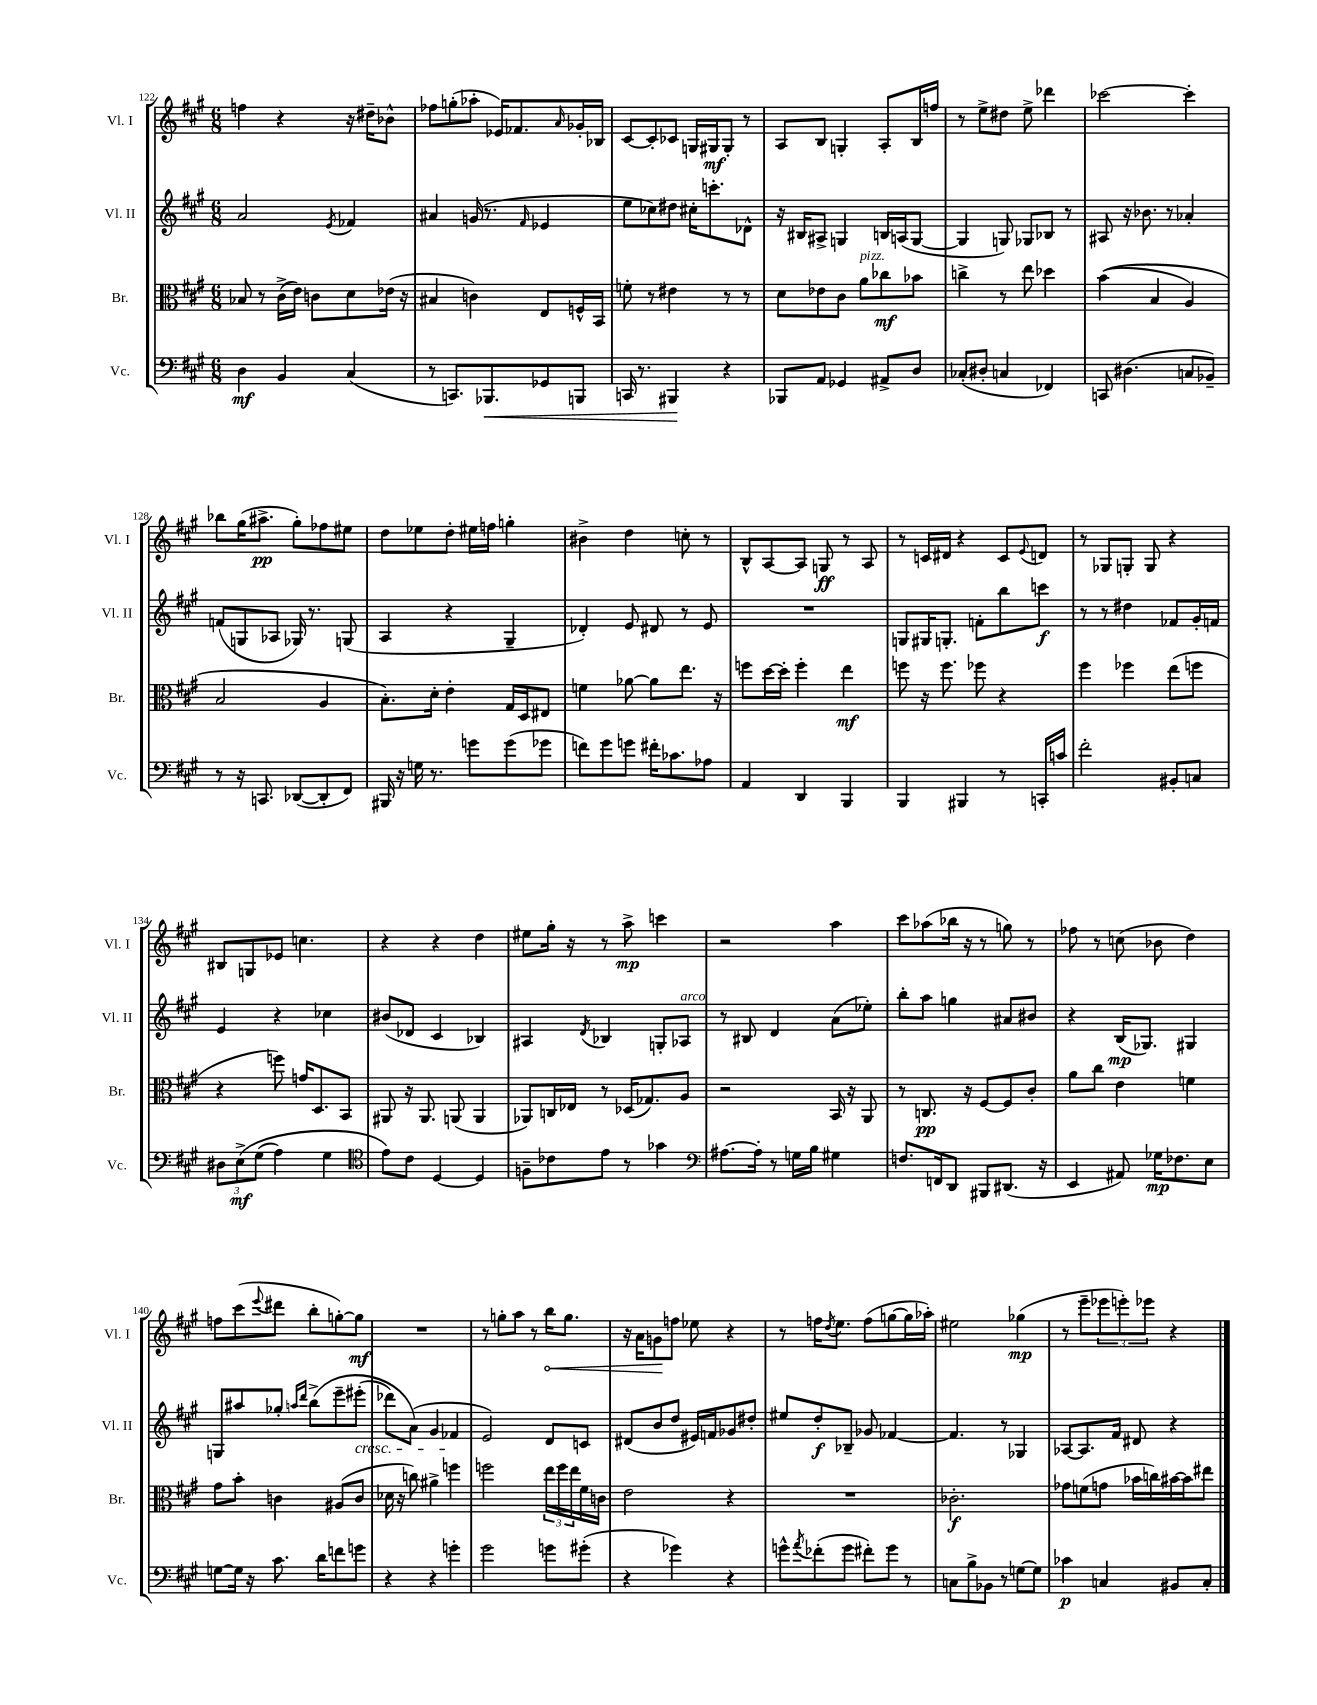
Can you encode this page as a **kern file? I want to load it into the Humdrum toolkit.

**kern	**kern	**kern	**kern
*staff4	*staff3	*staff2	*staff1
*clefF4	*clefC3	*clefG2	*clefG2
*k[f#c#g#]	*k[f#c#g#]	*k[f#c#g#]	*k[f#c#g#]
*M6/8	*M6/8	*M6/8	*M6/8
4D	8B-	2a	4ff
.	8r	.	.
4BB	(16c#^	.	4r
.	16e)	.	.
.	8c	.	.
.	.	8qe	.
(4C#	8d	4f-	16r
.	.	.	16dd#~
.	(16e-	.	8b-^^
.	16r	.	.
=	=	=	=
8r	4B#	4a#	8ff-
8.CC)	.	.	(8gg'
.	4c)	(16g	8aa-'
8.BBB-	.	8.r	.
.	.	.	16e-)
.	.	.	8.f-
.	.	16qqf#	.
8GG-	8E	4e-	.
.	.	.	16qqa
8BBB	16F^^	.	16g-'
.	16BB	.	16B-
=	=	=	=
16CC	8f'	8ee	[8c#
8.r	.	.	.
.	8r	8cc-)	8c#']
4BBB#	4e#	8dd#	8c-
.	.	16cc#'	16G
.	.	8.ccc'	16G#
4r	8r	.	8G#'
.	8r	8d-^^	8r
=	=	=	=
8BBB-	8d	16r	8A
.	.	16B#	.
8AA	8e-	8A#^	8B
4GG-	8c#	4G	4G'
.	8a	.	.
8AA#^	8cc-	16B	8A'
.	.	(16A	.
8D	8b-	[8G	16B
.	.	.	16ff
=	=	=	=
(8C-'	4cc^	4G]	8r
8D#'	.	.	8ee^
4C	8r	8G)	8dd#
.	8ee	8G-	8ee^
4FF-)	4dd-	8B-	4ddd-
.	.	8r	.
=	=	=	=
8CC	&((4b	8A#	[2ccc-
(4.D#	.	16r	.
.	.	8.b-	.
.	4B	.	.
.	.	8r	.
8C	4A)	4a-'	4ccc-']
8BB-~)	.	.	.
=	=	=	=
8r	2B	(8f	8bb-
16r	.	8G	(16gg#
8.CC	.	.	8.aa#^
.	.	8A-	.
([8DD-	.	16G-)	8gg#')
.	.	8.r	.
8DD-']	4A	.	8ff-
8FF#)	.	(8G	8ee#
=	=	=	=
16BBB#	8.B'&)	4A	8dd
16r	.	.	.
16G	.	.	8ee-
8.r	16d'	.	.
.	4e'	4r	8dd'
8g	.	.	16ee#
.	.	.	16ff
(8g	16G#	4G#~	4gg'
.	16D	.	.
8g-	8E#	.	.
=	=	=	=
8f)	4f	4d-')	4b#^
8g#	.	.	.
8g	[8a-	8e	4dd
16f#'	8a-]	8d#	.
8.c-	.	.	.
.	8.ee	8r	8cc'
8A-	.	8e	8r
.	16r	.	.
=	=	=	=
4AA	8ff	2.r	8B^^
.	[16dd	.	[8A
.	16dd']	.	.
4DD	4ff'	.	8A]
.	.	.	8G
4BBB	4ee	.	8r
.	.	.	8A
=	=	=	=
4BBB	8ff	8G	8r
.	16r	16G#	16c
.	8.ff	8.G'	16d#
4BBB#	.	.	4r
.	8ff-	8f'	.
8r	4r	8bb	8c
.	.	.	8qqe
16CC'	.	8ccc	8d
16c	.	.	.
=	=	=	=
2f#'	4ff#	8r	8r
.	.	8r	8G-
.	4ff-	4dd#	8G'
.	.	.	8G
8BB#'	(8ee	8f-	4r
8C	8ff	16g#'	.
.	.	16f	.
=	=	=	=
12D#	4r	4e	8B#
&(12E^	.	.	.
.	.	.	8G
(12G#	.	.	.
4A)	8ff)	4r	8e-
.	16g	.	4.cc
.	8.D	.	.
4G#	.	4cc-	.
.	8BB	.	.
=	=	=	=
*clefC4	*	*	*
8e&)	8AA#	(8b#	4r
8c#	16r	8d-	.
.	8.AA#	.	.
[4D	.	4c#	4r
.	(8AA	.	.
4D]	4AA	4B-)	4dd
=	=	=	=
8F~	8AA-)	4A#	8ee#
8c-	16C	.	16gg#'
.	16E-	.	16r
.	.	8qd	.
8e	8r	4B-	8r
8r	(16D-	.	8aa^
.	8.G-)	.	.
4g-	.	8G'	4ccc
.	8A	8A-	.
=	=	=	=
*clefF4	*	*	*
[8.A#	2r	8r	2r
.	.	8B#	.
16A#']	.	.	.
8r	.	4d	.
16G	.	.	.
16B	.	.	.
4G#	16BB	(8a	4aa
.	16r	.	.
.	8AA	8ee-')	.
=	=	=	=
8.F	8r	8bb'	8ccc#
.	8.C	8aa	(8aa-
16FF	.	.	.
8DD	.	4gg	16bb-
.	16r	.	16r
8BBB#	[8F#	.	8r
(8.DD#	8F#]	8a#	8gg)
.	8c#'	8b#	8r
16r	.	.	.
=	=	=	=
4EE	8a	4r	8ff-
.	8cc#	.	8r
8AA#)	4e	(16B	(8cc
.	.	8.G-)	.
16G-	.	.	8b-
8.F-	.	.	.
.	4f	4G#	4dd)
8E	.	.	.
=	=	=	=
[8G	8g#	8G	8ff
16G]	8b'	8aa#	(8ccc#
16r	.	.	.
.	.	.	8qqeee
8.c#	4c	8gg-'	8ddd#
.	.	16qqaa	.
.	.	16qqddd	.
.	.	&(8bb^	8bb'
16d	.	.	.
8f	(8A#	8eee~	[8gg')
8g	8c	(8eee#'	8gg]
=	=	=	=
4r	16d-	8ddd-)	2.r
.	16r	.	.
.	8cc)	(8a&)	.
4r	4a#^	4g#	.
4g'	4ff	4f-	.
=	=	=	=
2g#	2ff	2e)	8r
.	.	.	8gg'
.	.	.	8aa
.	.	.	8r
8g	24ee	8d	16bb
.	24ff	.	.
.	.	.	8.gg
.	24ee	.	.
(8g#'	16f#	8c	.
.	16c	.	.
=	=	=	=
4r	2e	(8d#	16r
.	.	.	16a
.	.	8b	8g
4g-)	.	8dd	8ff
.	.	16e#)	8ee-
.	.	16f	.
4r	4r	8g-	4r
.	.	8dd#'	.
=	=	=	=
8g^^	2.r	8ee#	8r
8qa	.	.	.
(8f-'	.	8dd'	16ff
.	.	.	8qdd
.	.	.	8.ee
8g	.	8B-~	.
8f#')	.	8g-	(8ff
8g	.	[4f-	[8gg
8r	.	.	16gg]
.	.	.	16aa-')
=	=	=	=
8C	2.c-'	4.f-]	2ee#
8B^	.	.	.
8BB-	.	.	.
8r	.	8r	.
[8G	.	4G-	(4gg-
8G]	.	.	.
=	=	=	=
4c-	8g-	[8A-	8r
.	(8f	8.A-]	8eee~
4C	8g	.	12eee-
.	.	16f#	.
.	.	.	12eee')
.	16b-	8d#	.
.	.	.	12eee-
.	16cc)	.	.
8BB#	[16b#	4r	4r
.	16b#]	.	.
8C'	8ee#	.	.
==	==	==	==
*-	*-	*-	*-
